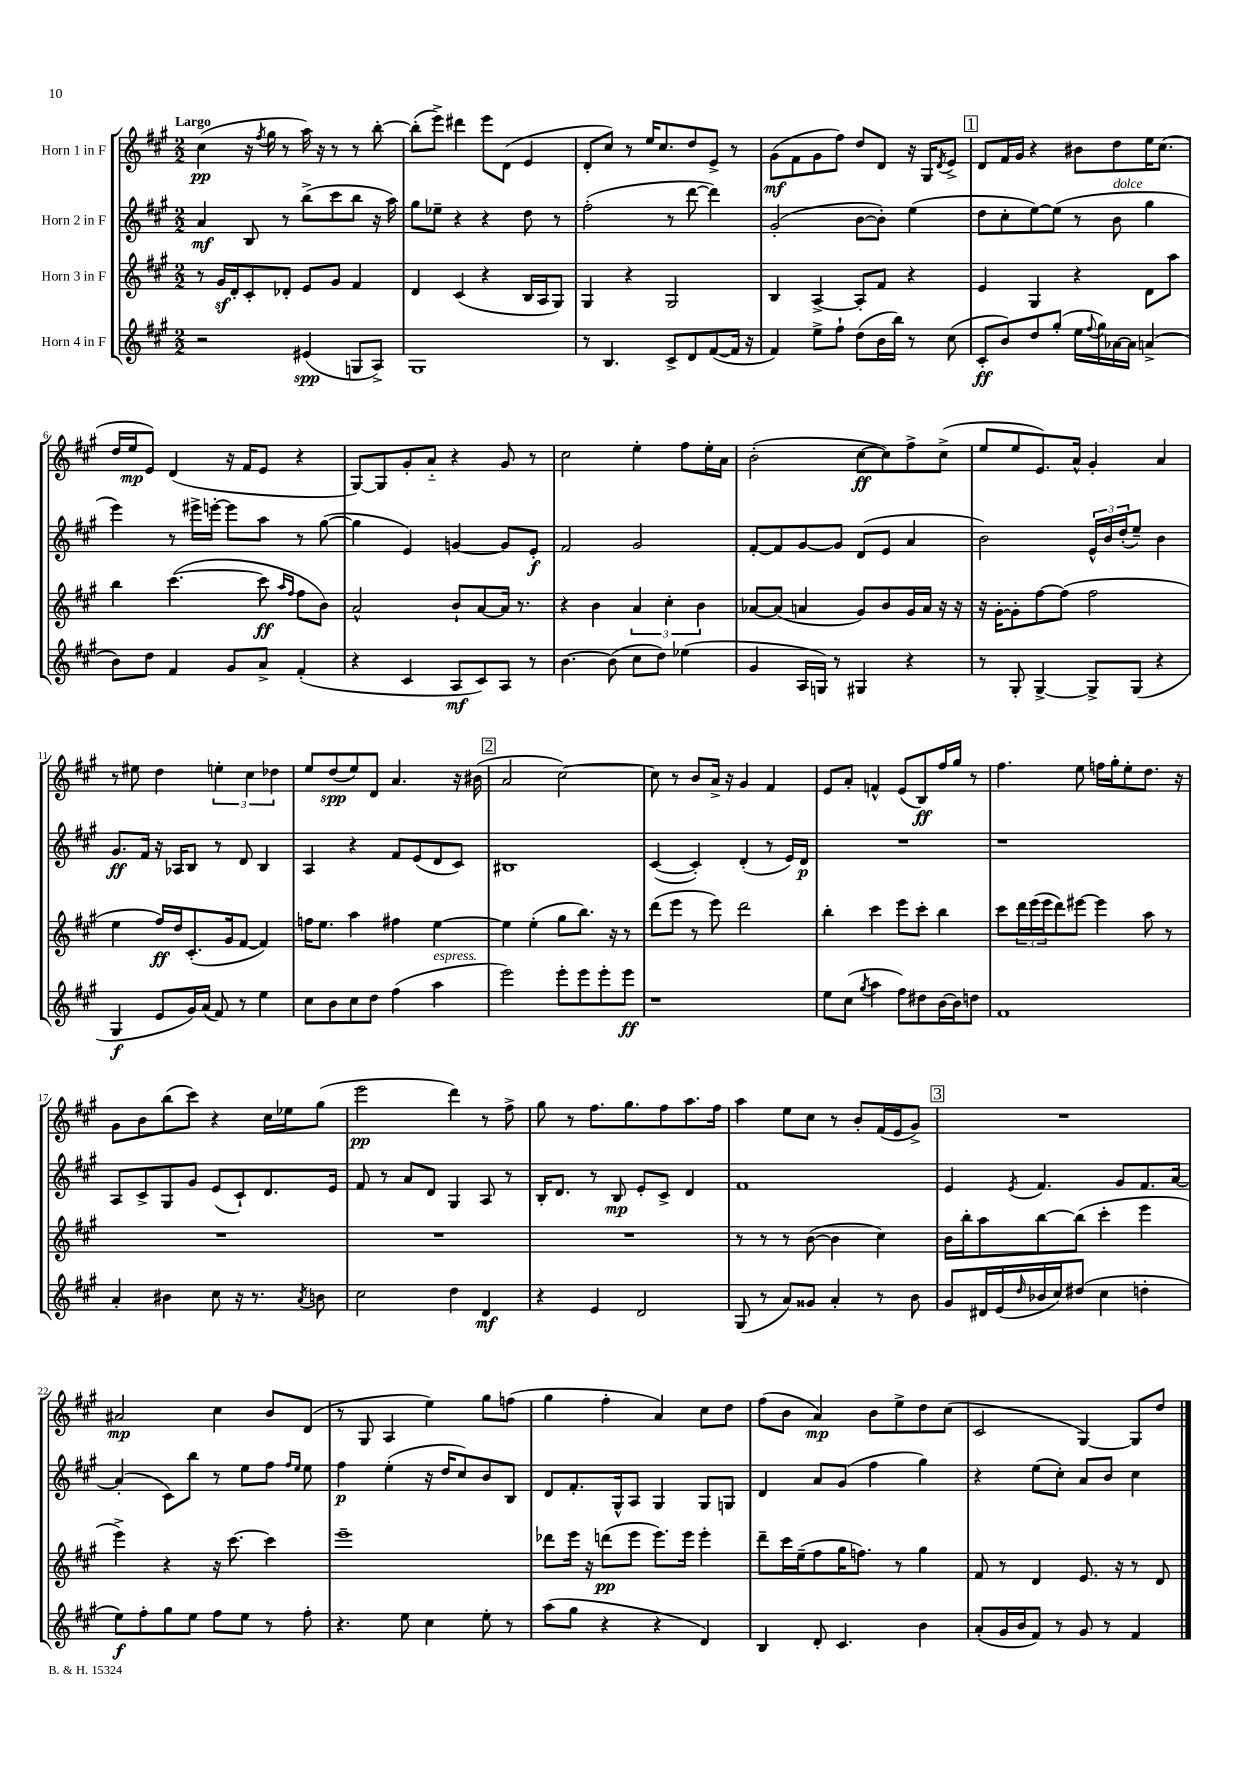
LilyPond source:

<<
\new StaffGroup <<
\new Staff = "s0" \with { instrumentName = "Horn 1 in F" } {
    \clef treble \key a \major \numericTimeSignature \time 2/2 \tempo "Largo"
    cis''4\pp( r16 \acciaccatura { fis''8 } gis''16 r8 a''16) r16 r8 r8 b''8~-. |
    b''8-.( e'''8->) dis'''4 e'''8 d'8( e'4 |
    d'8-. cis''8) r8 e''16 cis''8. d''8 e'8-> r8 |
    gis'8\mf( fis'8 gis'8 fis''8) d''8 d'8 r16 gis16 \acciaccatura { d'8 } e'8-> |
    \mark \markup { \box "1" } d'8 fis'16 gis'16 r4 bis'8 d''8 e''16 cis''8.( |
    d''16 e''16\mp e'8) d'4( r16 fis'16 e'8 r4 |
    gis8~) gis8 gis'8-. a'8-_ r4 gis'8 r8 |
    cis''2 e''4-. fis''8 e''16-. a'16 |
    b'2-.( cis''8~\ff cis''8) fis''8-> cis''8->( |
    e''8 e''8 e'8.) a'16-^ gis'4-. a'4 |
    r8 eis''8 d''4 \tuplet 3/2 { e''4-. cis''4 des''4 } |
    e''8 d''8\spp( e''8) d'8 a'4. r16 bis'16( |
    \mark \markup { \box "2" } a'2 cis''2~) |
    cis''8 r8 b'8 a'16-> r16 gis'4 fis'4 |
    e'8 a'8-. f'4-^ e'8( b8\ff) fis''16 gis''16 r8 |
    fis''4. e''8 f''16 gis''16-. e''8-. d''8. r16 |
    gis'8 b'8 b''8( cis'''8) r4 cis''16 ees''16 gis''8( |
    e'''2\pp d'''4) r8 fis''8-> |
    gis''8 r8 fis''8. gis''8. fis''8 a''8. fis''16 |
    a''4 e''8 cis''8 r8 b'8-. fis'16( e'16 gis'8->) |
    \mark \markup { \box "3" } R1 |
    ais'2\mp cis''4 b'8 d'8( |
    r8 gis8 a4 e''4) gis''8 f''8( |
    gis''4 fis''4-. a'4) cis''8 d''8 |
    fis''8( b'8 a'4\mp) b'8 e''8-> d''8 cis''8( |
    cis'2 gis4~) gis8 d''8 \bar "|." |
}
\new Staff = "s1" \with { instrumentName = "Horn 2 in F" } {
    \clef treble \key a \major \numericTimeSignature \time 2/2
    a'4\mf b8 r8 b''8->( cis'''8 b''8 r16 a''16) |
    gis''8 ees''8-- r4 r4 d''8 r8 |
    fis''2-.( r8 d'''8~ d'''4) |
    gis'2-.( b'8~ b'8-.) e''4( |
    \mark \markup { \box "1" } d''8 cis''8-. e''8~) e''8( r8 b'8^\markup { \italic "dolce" } gis''4 |
    e'''4) r8 eis'''16-> e'''16~-. e'''8 a''8 r8 gis''8~( |
    gis''4 e'4) g'4~ g'8 e'8-.\f |
    fis'2 gis'2 |
    fis'8~-. fis'8 gis'8~ gis'8 d'8( e'8 a'4 |
    b'2) \tuplet 3/2 { e'16-^ b'16 d''16-.( } e''8--) b'4 |
    gis'8.\ff fis'16 r16 aes16 b8 r8 d'8 b4 |
    a4 r4 fis'8 e'8( d'8 cis'8) |
    \mark \markup { \box "2" } bis1 |
    cis'4~( cis'4-.) d'4-.( r8 e'16) d'16\p |
    R1 |
    r1 |
    a8 cis'8-> gis8 gis'8 e'8( cis'8-!) d'8. e'16 |
    fis'8 r8 a'8 d'8 gis4 a8 r8 |
    b16-. d'8. r8 b8\mp e'8-. cis'8-> d'4 |
    fis'1 |
    \mark \markup { \box "3" } e'4 \acciaccatura { e'8 } fis'4. gis'8 fis'8. a'16~ |
    a'4-.( cis'8) b''8 r8 e''8 fis''8 \grace { fis''16 e''16 } e''8 |
    fis''4\p e''4-.( r16 d''16 cis''8) b'8 b8 |
    d'8 fis'8.-. gis16-^ a8 gis4 gis8 g8 |
    d'4 a'8 gis'8( fis''4 gis''4) |
    r4 e''8( cis''8-.) a'8 b'8 cis''4 \bar "|." |
}
\new Staff = "s2" \with { instrumentName = "Horn 3 in F" } {
    \clef treble \key a \major \numericTimeSignature \time 2/2
    r8 gis'16\sf d'16-. cis'8-. des'8-. e'8 gis'8 fis'4 |
    d'4 cis'4( r4 b16 a16 gis8) |
    gis4 r4 gis2 |
    b4 a4~-> a8-. fis'8 r4 |
    \mark \markup { \box "1" } e'4 gis4 r4 d'8 a''8 |
    b''4 cis'''4.~( cis'''8\ff \grace { a''16 fis''16 } fis''8 b'8) |
    a'2-^ b'8-! a'8~ a'16 r8. |
    r4 b'4 \tuplet 3/2 { a'4 cis''4-. b'4 } |
    aes'8~ aes'8( a'4 gis'8) b'8 gis'16 a'16 r16 r16 |
    r16 gis'16~-. gis'8-. fis''8~ fis''8( fis''2 |
    e''4 fis''16\ff) d''16 cis'8.-.( gis'16 fis'8~ fis'4) |
    f''16 e''8. a''4 fis''4 e''4~ |
    \mark \markup { \box "2" } e''4 e''4-.( gis''8 b''8.) r16 r8 |
    d'''8( e'''8 r8 e'''8) d'''2 |
    b''4-. cis'''4 e'''8 cis'''8-. b''4 |
    cis'''8 \tuplet 3/2 { d'''16 e'''16( e'''16 } d'''8) eis'''8~ eis'''4 a''8 r8 |
    R1 |
    R1 |
    R1 |
    r8 r8 r8 b'8~( b'4 cis''4) |
    \mark \markup { \box "3" } b'16 b''16-. a''8 b''8~ b''8( cis'''4-. e'''4 |
    e'''4->) r4 r16 cis'''8.~ cis'''4 |
    e'''1-- |
    des'''8 e'''16 r16 d'''8\pp( e'''8 e'''8.) e'''16 e'''4-. |
    d'''8-- cis'''16 e''16--( fis''8 gis''16 f''8.) r8 gis''4 |
    fis'8 r8 d'4 e'8. r16 r8 d'8 \bar "|." |
}
\new Staff = "s3" \with { instrumentName = "Horn 4 in F" } {
    \clef treble \key a \major \numericTimeSignature \time 2/2
    r2 eis'4\spp( g8 a8->) |
    gis1 |
    r8 b4. cis'8-> d'8 fis'8~( fis'16 r16 |
    fis'4) e''8-> fis''8-! d''8( b'16 b''16) r8 cis''8( |
    \mark \markup { \box "1" } cis'8-.\ff b'8) d''8 gis''8-.( e''16 \appoggiatura { fis''8 } gis''16) aes'16~ aes'16 a'4->( |
    b'8) d''8 fis'4 gis'8 a'8-> fis'4-.( |
    r4 cis'4 a8\mf cis'8) a8 r8 |
    b'4.~ b'8( cis''8 d''8) ees''4( |
    gis'4 a16 g16) r8 gis4 r4 |
    r8 gis8-. gis4~-> gis8-> gis8( r4 |
    gis4\f e'8 gis'16) a'16( fis'8) r8 e''4 |
    cis''8 b'8 cis''8 d''8 fis''4( a''4^\markup { \italic "espress." } |
    \mark \markup { \box "2" } e'''2) e'''8-. e'''8 e'''8-. e'''8\ff |
    r1 |
    e''8 cis''8( \acciaccatura { gis''8 } a''4 fis''8) dis''8 b'16~ b'16 d''8 |
    fis'1 |
    a'4-. bis'4 cis''8 r16 r8. \acciaccatura { a'8 } b'8 |
    cis''2 d''4 d'4\mf |
    r4 e'4 d'2 |
    gis8( r8 a'8) gisis'8 a'4-. r8 b'8 |
    \mark \markup { \box "3" } gis'8 dis'16 e'16( \grace { d''16 } bes'16 cis''16) dis''8( cis''4 d''4-. |
    e''8\f) fis''8-. gis''8 e''8 fis''8 e''8 r8 fis''8-. |
    r4. e''8 cis''4 e''8-. r8 |
    a''8( gis''8 r4 r4 d'4) |
    b4 d'8-. cis'4. b'4 |
    a'8-.( gis'16 b'16 fis'8) r8 gis'8 r8 fis'4 \bar "|." |
}
>>
>>
